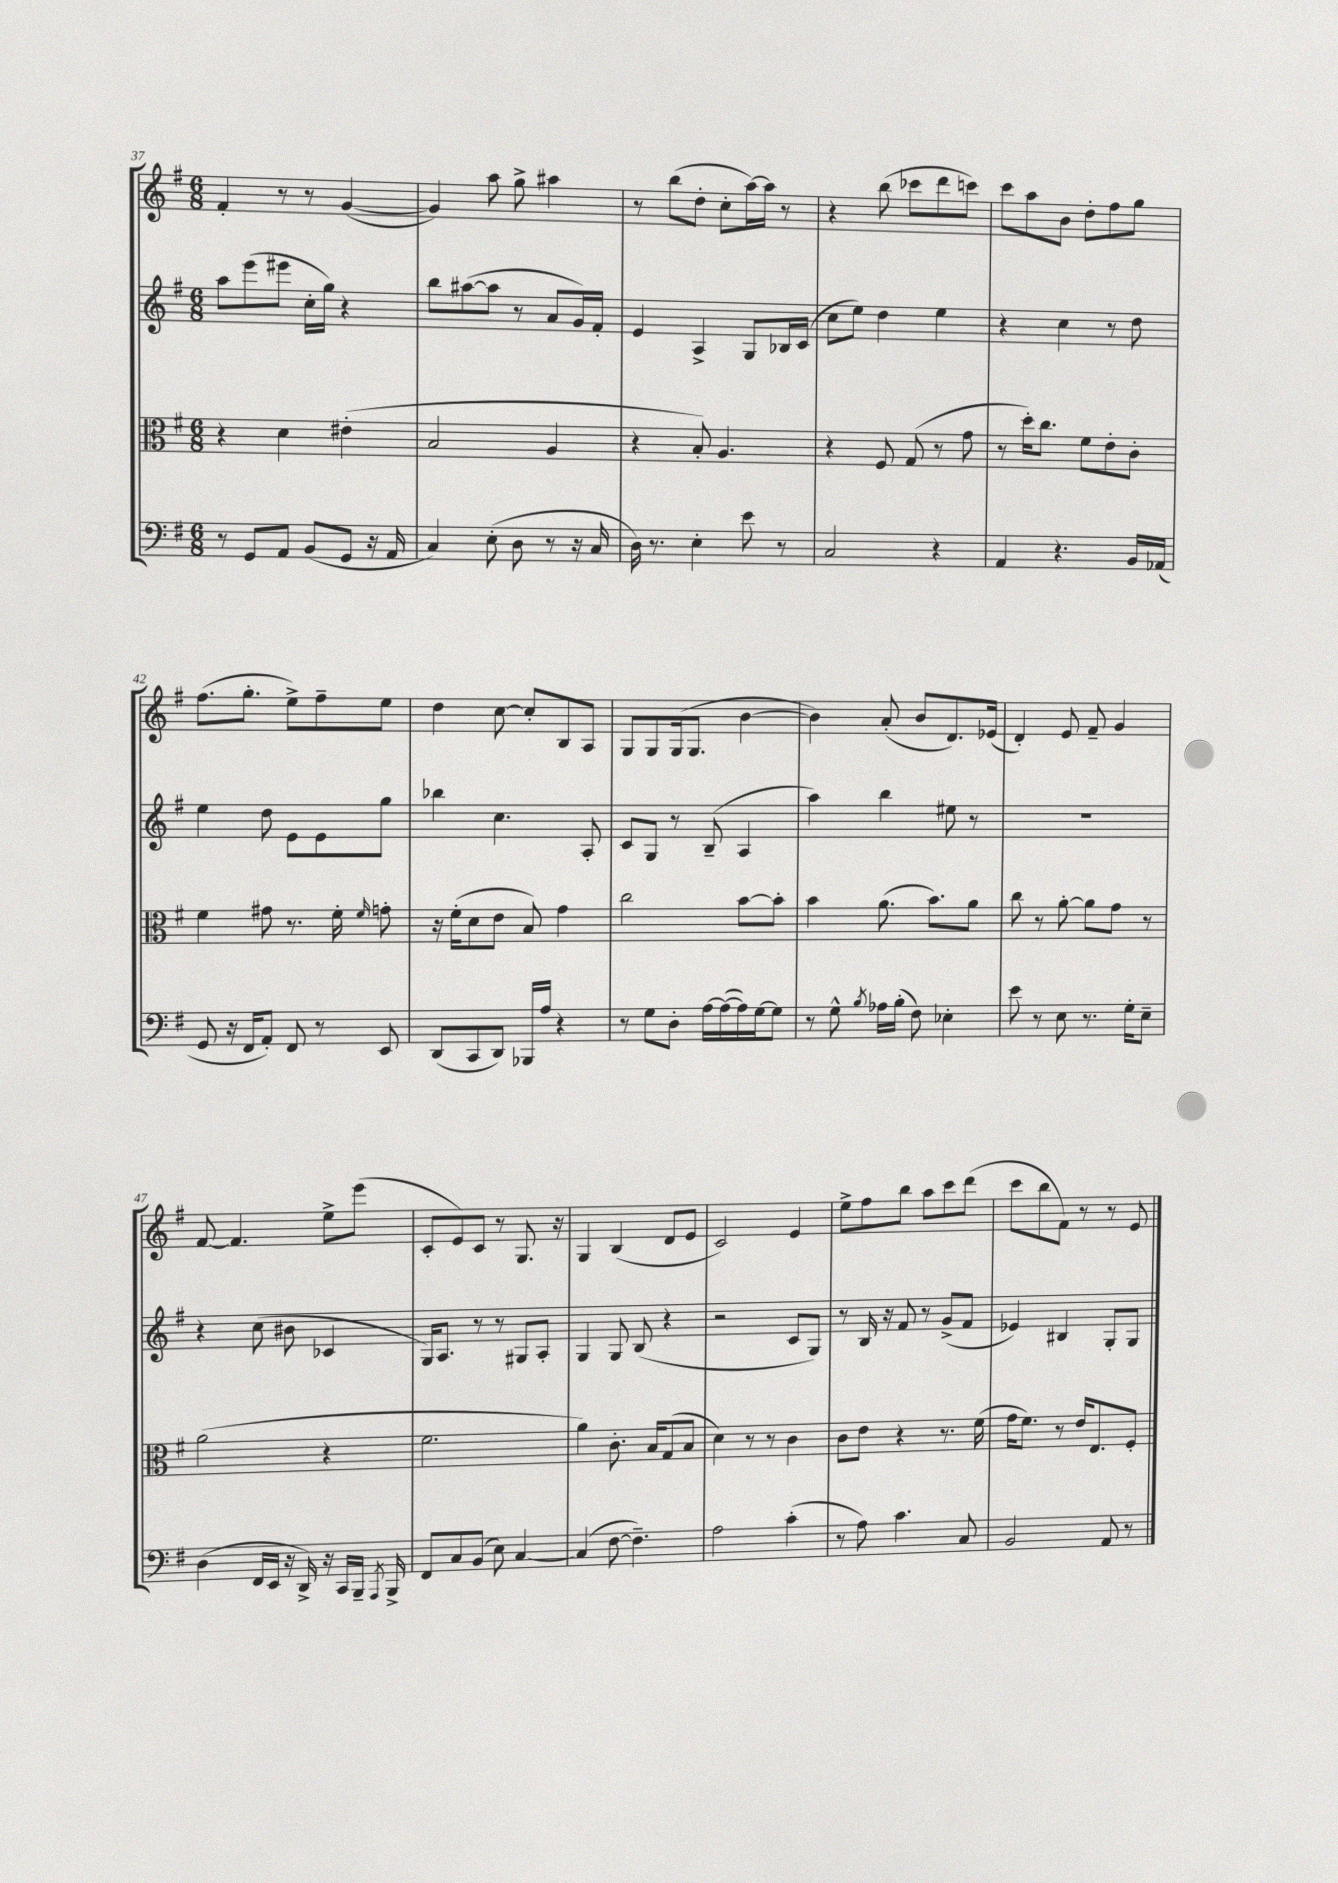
<<
\new StaffGroup <<
\new Staff = "s0" {
    \clef treble \key g \major \numericTimeSignature \time 6/8
    \autoBeamOff fis'4-. r8 r8 g'4~( |
    g'4) a''8 g''8-> ais''4 |
    r8 b''8[( d''8]-. c''8[-. a''16~) a''16] r8 |
    r4 b''8( ces'''8[ d'''8 c'''8]) |
    c'''8[ a''8 b'8] d''8[-. fis''8 g''8] |
    fis''8.[( g''8.]-. e''8[->) fis''8-- e''8] |
    d''4 c''8~ c''8[-. b8 a8] |
    g8[ g8 g16( g8.] b'4~ |
    b'4) a'8-.( b'8[ d'8.) ees'16]( |
    d'4-.) e'8 fis'8-- g'4 |
    fis'8~ fis'4. e''8[-> e'''8]( |
    c'8[-. e'8) c'8] r8 g8. r16 |
    g4 b4( d'8[ e'8] |
    c'2) e'4 |
    e''8[-> fis''8 b''8] a''8[ c'''8 d'''8]( |
    c'''8[ b''8 fis'8]) r8 r8 e'8 \bar "|." |
}
\new Staff = "s1" {
    \clef treble \key g \major \numericTimeSignature \time 6/8
    \autoBeamOff a''8[ e'''8( eis'''8] c''16[-. g''16]) r4 |
    b''8[ ais''8~( ais''8] r8 a'8[ g'16) fis'16]-. |
    e'4 a4-> g8[ bes16 c'16]( |
    c''8[ e''8]) d''4 e''4 |
    r4 c''4 r8 d''8 |
    e''4 d''8 e'8[ e'8 g''8] |
    bes''4 c''4. a8-. |
    c'8[ g8] r8 b8--( a4 |
    a''4) b''4 eis''8 r8 |
    R2. |
    r4 c''8( bis'8 ces'4 |
    g16[) a8.] r8 r8 gis8[ a8]-. |
    g4 g8 b8( r4 |
    r2 c'8[ g8]) |
    r8 b16 r16 fis'8 r8 g'8[->( fis'8] |
    ees'4) bis4 g8[-. g8] \bar "|." |
}
\new Staff = "s2" {
    \clef alto \key g \major \numericTimeSignature \time 6/8
    \autoBeamOff r4 d'4 eis'4-.( |
    b2 a4 |
    r4 b8-.) a4. |
    r4 fis8 g8( r8 g'8 |
    r8 d''16[-.) c''8.] fis'8[ e'8-. c'8]-. |
    fis'4 gis'8 r8. fis'16-. \grace { fis'16 } g'8-. |
    r16 fis'16[-.( d'8 e'8] b8) g'4 |
    c''2 b'8[~ b'8]-. |
    b'4 a'8.( b'8.[) a'8] |
    c''8 r8 a'8~-. a'8[ g'8] r8 |
    a'2( r4 |
    fis'2. |
    a'4) c'8.-. b16[ g8( b8] |
    d'4) r8 r8 c'4 |
    c'8[ e'8] r4 r8. fis'16( |
    g'16[ fis'8.]) r8 e'16[ e8. fis8]-. \bar "|." |
}
\new Staff = "s3" {
    \clef bass \key g \major \numericTimeSignature \time 6/8
    \autoBeamOff r8 g,8[ a,8] b,8[( g,8] r16 a,16 |
    c4) e8-.( d8 r8 r16 c16 |
    d16) r8. e4-. e'8 r8 |
    c2 r4 |
    a,4 r4. b,16[ aes,16]( |
    g,8 r16 fis,16[ a,8]-.) fis,8 r8 e,8 |
    d,8[( c,8 d,8]) bes,,16[ a16] r4 |
    r8 g8[ d8]-. a16[~ a16~( a16) g16~ g8] |
    r8 g8-^ \acciaccatura { b8 } aes16[ b16]-.( fis8) ees4-. |
    e'8 r8 e8 r8. g16[-. e8]-- |
    d4( fis,16[ e,16] r16 d,16->) r16 c,16[ b,,16]-- \acciaccatura { a,,8 } b,,16-> |
    fis,8[ c8 b,8]( e8) c4~ |
    c4( fis8~ fis4.--) |
    a2 c'4-.( |
    r8 a8) c'4. c8 |
    b,2 a,8 r8 \bar "|." |
}
>>
>>
\layout { \context { \Score currentBarNumber = #37 } }
